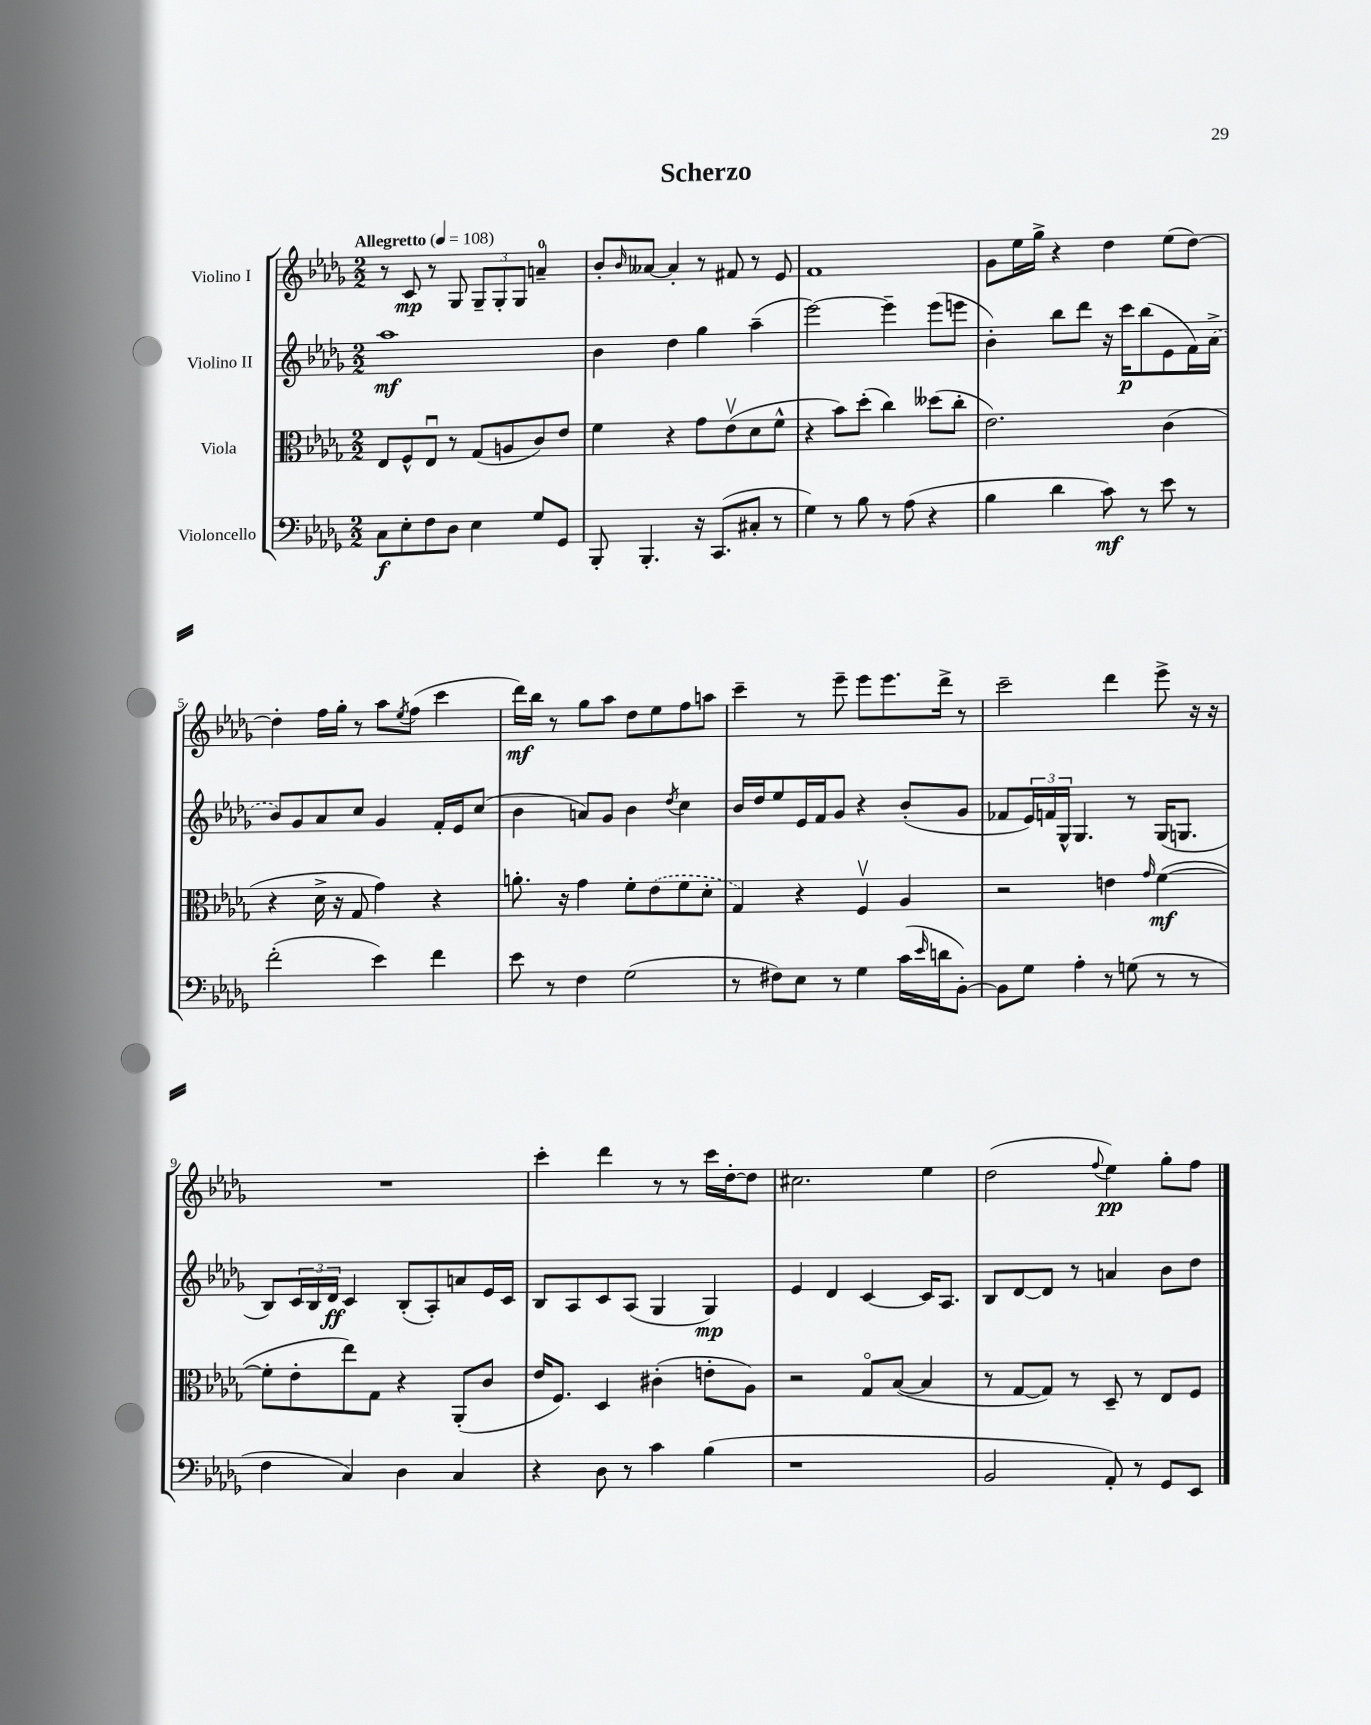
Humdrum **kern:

**kern	**kern	**kern	**kern
*staff4	*staff3	*staff2	*staff1
*clefF4	*clefC3	*clefG2	*clefG2
*k[b-e-a-d-g-]	*k[b-e-a-d-g-]	*k[b-e-a-d-g-]	*k[b-e-a-d-g-]
*M2/2	*M2/2	*M2/2	*M2/2
*MM108	*MM108	*MM108	*MM108
8C	8E-	1aa-	8r
8E-'	8F^^	.	8c
8F	8E-u	.	8r
8D-	8r	.	8G-
4E-	(8G-	.	12G-~
.	.	.	12G-'
.	8A	.	.
.	.	.	12G-
8G-	8c)	.	4a~
8GG-	8e-	.	.
=	=	=	=
8BBB-'	4f	4b-	8b-'
.	.	.	16qqb-
4.BBB-'	.	.	[8a--
.	4r	4dd-	4a--']
16r	8g-	4gg-	8r
(8.CC	.	.	.
.	(8e-v	.	8f#
8C#'	8d-	(4aa-~	8r
8r	8f^^	.	8e-
=	=	=	=
4G-)	4r	[2eee-)	1f
8r	8b-)	.	.
8B-	(8dd-'	.	.
8r	4cc)	4eee-~]	.
(8A-	.	.	.
4r	(8dd--	(8eee-	.
.	8cc'	8eee	.
=	=	=	=
4B-	2.e-)	4b-')	8g-
.	.	.	16ee-
.	.	.	16gg-^
4d-	.	8bb-	4r
.	.	8ddd-	.
8c)	.	16r	4dd-
.	.	16ccc	.
8r	.	(8bb-	.
8e-	(4c	8e-	(8ee-
8r	.	16f)	[8dd-)
.	.	(16a-^	.
=	=	=	=
(2f'	4r	8b-)	4dd-']
.	.	8g-	.
.	16d-^	8a-	16ff
.	16r	.	16gg-'
.	8G-	8cc	8r
4e-)	4g-)	4g-	8aa-
.	.	.	8qee-
.	.	.	(8ff
4f	4r	16f'	4ccc
.	.	16e-	.
.	.	(8cc	.
=	=	=	=
8e-	8.a'	4b-	16ddd-)
.	.	.	16bb-
8r	.	.	8r
.	16r	.	.
4F	4g-	8a)	8gg-
.	.	8g-	8aa-
(2G-	8f'	4b-	8dd-
.	(8e-	.	8ee-
.	.	8qdd-	.
.	8f	4cc	8ff
.	8d-'	.	8aa
=	=	=	=
8r	4G-)	16b-	4ccc~
.	.	16dd-	.
8F#)	.	8ee-	.
8E-	4r	16e-	8r
.	.	16f	.
8r	.	8g-	8eee-~
4G-	4Fv	4r	8eee-
.	.	.	8.eee-
(16c	4A-	(8b-'	.
16qqe-	.	.	.
16d	.	.	16ddd-^
[8BB-')	.	8g-	8r
=	=	=	=
8BB-]	2r	8f-	2ccc~
8G-	.	24e-)	.
.	.	24f	.
.	.	24G-^^	.
4A-'	.	4.G-	.
8r	4e	.	4ddd-
(8G	.	8r	.
.	16qqg-	.	.
8r	([4f	(16G-	8eee-^
.	.	8.G	.
8r	.	.	16r
.	.	.	16r
=	=	=	=
4F	8f']	8B-)	1r
.	8e-'	24c	.
.	.	24B-	.
.	.	24d-	.
4C)	8ee-)	4c	.
.	8G-	.	.
4D-	4r	(8B-'	.
.	.	8A-')	.
4C	(8AA-'	8a	.
.	8c	16e-	.
.	.	16c	.
=	=	=	=
4r	16e-	8B-	4ccc'
.	8.F)	.	.
.	.	8A-	.
8D-	4D-	8c	4ddd-
8r	.	(8A-	.
4c	(4c#'	4G-	8r
.	.	.	8r
(4B-	8e'	4G-)	16ccc
.	.	.	[16dd-'
.	8A-)	.	8dd-]
=	=	=	=
1r	2r	4e-	2.cc#
.	.	4d-	.
.	8G-o	[4c	.
.	([8B-	.	.
.	4B-]	16c]	4ee-
.	.	8.A-	.
=	=	=	=
2BB-	8r	8B-	(2dd-
.	[8G-	[8d-	.
.	8G-])	8d-]	.
.	8r	8r	.
.	.	.	8qqff
8AA-')	8D-~	4a	4ee-)
8r	8r	.	.
8GG-	8E-	8b-	8gg-'
8EE-	8F	8dd-	8ff
==	==	==	==
*-	*-	*-	*-
